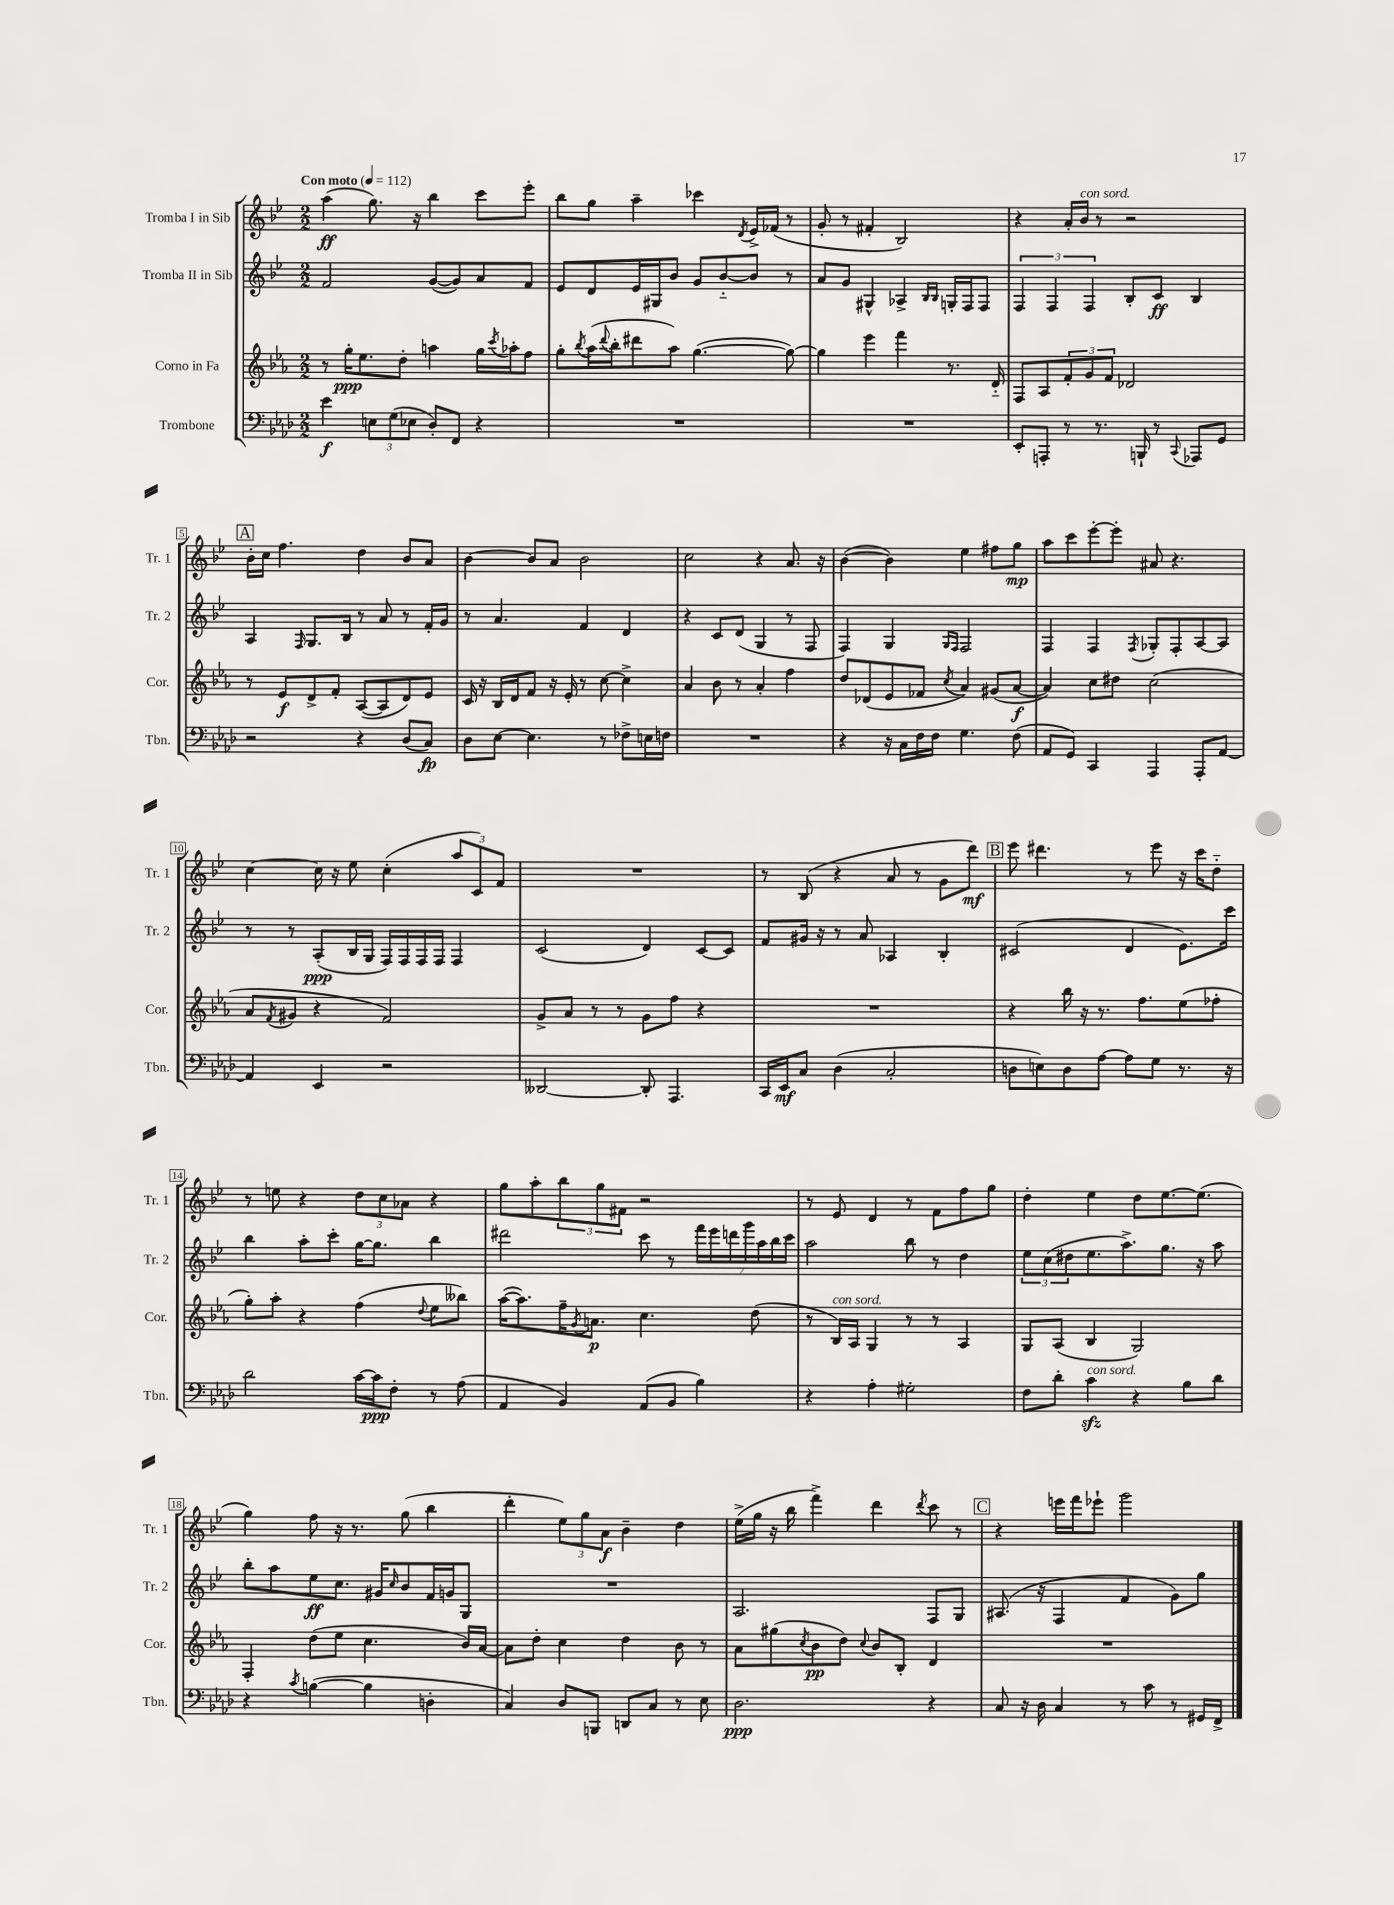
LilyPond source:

<<
\new StaffGroup <<
\new Staff = "s0" \with { instrumentName = "Tromba I in Sib" shortInstrumentName = "Tr. 1" } {
    \clef treble \key bes \major \numericTimeSignature \time 2/2 \tempo "Con moto" 4 = 112
    a''4\ff( g''8.) r16 bes''4 c'''8 ees'''8-. |
    bes''8 g''8 a''4-- ces'''4 \acciaccatura { d'8 } ees'16-> fes'16( r8 |
    g'8-. r8 fis'4-. bes2) |
    r4 a'16-. bes'16^\markup { \italic "con sord." } r8 r2 |
    \mark \markup { \box "A" } bes'16-. c''16 f''4. d''4 bes'8 a'8 |
    bes'4~ bes'8 a'8 bes'2 |
    c''2 r4 a'8. r16 |
    bes'4~( bes'4) ees''4 fis''8 g''8\mp |
    a''8 c'''8 ees'''8~-. ees'''8-. ais'8 r4. |
    c''4~ c''16 r16 ees''8 c''4-.( \tuplet 3/2 { a''8 c'8) f'8 } |
    R1 |
    r8 bes8( r4 a'8 r8 g'8 d'''8\mf) |
    \mark \markup { \box "B" } ees'''8 dis'''4. r8 ees'''8 r16 c'''16 d''8-_ |
    r8 e''8 r4 \tuplet 3/2 { d''8 c''8 aes'8 } r4 |
    g''8 a''8-. \tuplet 3/2 { bes''8 g''8 fis'8 } r2 |
    r8 ees'8 d'4 r8 f'8 f''8 g''8 |
    d''4-. ees''4 d''8 ees''8.~ ees''8.( |
    g''4) f''8 r16 r8. g''8( bes''4 |
    d'''4-. \tuplet 3/2 { ees''8) g''8 a'8\f } bes'4-- d''4 |
    ees''16->( g''16 r16 bes''16 f'''4->) d'''4 \acciaccatura { d'''8 } c'''8 r8 |
    \mark \markup { \box "C" } r4 e'''16 f'''16 ees'''8-! g'''2 \bar "|." |
}
\new Staff = "s1" \with { instrumentName = "Tromba II in Sib" shortInstrumentName = "Tr. 2" } {
    \clef treble \key bes \major \numericTimeSignature \time 2/2
    f'2 g'8~( g'8) a'8 f'8 |
    ees'8 d'8 ees'16 gis16 bes'8 g'8 bes'8~-_ bes'8 r8 |
    a'8 g'8 gis4-^ aes4-> \grace { bes16 bes16 } g16-. f16 f8 |
    \tuplet 3/2 { f4 f4 f4 } bes8-. c'8\ff bes4 |
    \mark \markup { \box "A" } a4 \grace { f16 } g8. bes16 r8 a'8 r8 f'16-. g'16 |
    r8 a'4. f'4 d'4 |
    r4 c'8 d'8( g4 r8 f8 |
    f4) g4 \grace { g16 f16 } f2 |
    f4 f4 \acciaccatura { f8 } ges8-. f8-. a8~ a8 |
    r8 r8 a8-.\ppp( bes16 g16 f16) f16 f16 f16 f4 |
    c'2( d'4) c'8~ c'8 |
    f'8 gis'16 r16 r8 a'8 aes4 bes4-. |
    \mark \markup { \box "B" } cis'2( d'4 ees'8.) c'''16 |
    bes''4 a''8-. c'''8-. g''16~ g''8. bes''4 |
    dis'''2 c'''8 r8 \tuplet 7/4 { f'''16 ees'''16 d'''16 g'''16 a''16 bes''16 c'''16 } |
    a''2 bes''8 r8 d''4 |
    \tuplet 3/2 { ees''8 c''8( dis''8 } ees''8. a''8.->) g''8. r16 a''8 |
    bes''8-. a''8 ees''8\ff c''8. gis'16 \grace { c''16 } bes'8 f'16 g'16 g8 |
    R1 |
    a2. f8 g8 |
    \mark \markup { \box "C" } ais8.( r16 f4 f'4 g'8) g''8 \bar "|." |
}
\new Staff = "s2" \with { instrumentName = "Corno in Fa" shortInstrumentName = "Cor." } {
    \clef treble \key ees \major \numericTimeSignature \time 2/2
    r8 g''16-.\ppp ees''8. d''8-. a''4 g''16 \acciaccatura { c'''8 } aes''16-. f''8 |
    g''8-. \acciaccatura { bes''8 } aes''16( \appoggiatura { d'''8 } bes''16-. dis'''8 aes''8) g''4.~( g''8~) |
    g''4 ees'''4 f'''4 r8. d'16-_ |
    f8 aes8 \tuplet 3/2 { f'8-. g'8 f'8 } des'2 |
    \mark \markup { \box "A" } r8 ees'8\f d'8-> f'8-. aes8~( aes8 d'8) ees'8 |
    c'16 r16 bes16 d'16 f'8 r16 ees'16-. r8 c''8~ c''4-> |
    aes'4 bes'8 r8 aes'4-. f''4 |
    d''8 des'8( ees'8 fes'8 \acciaccatura { c''8 } aes'4) gis'8( aes'8~\f |
    aes'4) c''8 dis''8 c''2( |
    aes'8 \acciaccatura { f'8 } gis'8 r4 f'2) |
    g'8-> aes'8 r8 r8 g'8 f''8 r4 |
    R1 |
    \mark \markup { \box "B" } r4 bes''16 r16 r8. f''8. ees''8( fes''8-. |
    g''8-.) aes''8-. r4 f''4( \appoggiatura { d''8 } ees''8 beses''8) |
    aes''16~( aes''8.) f''16-- \acciaccatura { g'8 } a'8.\p c''4. d''8( |
    r8 bes16^\markup { \italic "con sord." }) aes16 g4 r8 r8 aes4 |
    g8 aes8( bes4 g2) |
    f4-. d''8( ees''8 c''4. bes'16) aes'16~ |
    aes'8 d''8-. c''4 d''4 bes'8 r8 |
    aes'8 gis''8( \acciaccatura { c''8 } bes'8\pp d''8) \appoggiatura { c''8 } bes'8 bes8-. d'4 |
    \mark \markup { \box "C" } R1 \bar "|." |
}
\new Staff = "s3" \with { instrumentName = "Trombone" shortInstrumentName = "Tbn." } {
    \clef bass \key aes \major \numericTimeSignature \time 2/2
    ees'4\f \tuplet 3/2 { e8 g8( ees8 } des8-.) f,8 r4 |
    R1 |
    R1 |
    ees,8-. a,,8-. r8 r8. b,,16-! r8 \appoggiatura { c,8 } aes,,8 g,8 |
    \mark \markup { \box "A" } r2 r4 des8( c8\fp) |
    des8 ees8~ ees4. r8 fes8-> e16 f16 |
    R1 |
    r4 r16 c16 f16 f16 g4. f8( |
    aes,8 g,8) c,4 aes,,4 aes,,8-. aes,8~ |
    aes,4 ees,4 r2 |
    deses,2~ deses,8-. aes,,4. |
    c,16 ees,16\mf c8 des4( c2-. |
    \mark \markup { \box "B" } d8 e8) d8 aes8~ aes8 g8 r8. r16 |
    des'2 c'16~ c'16\ppp f8-. r8 aes8( |
    aes,4 bes,4) aes,8( bes,8 bes4) |
    r4 aes4-. gis2-. |
    f8 des'8-. c'4\sfz^\markup { \italic "con sord." } r4 bes8 des'8 |
    r4 \acciaccatura { c'8 } b4~( b4 d4-. |
    c4) des8 b,,8 d,8 c8 r8 ees8 |
    des2.\ppp r4 |
    \mark \markup { \box "C" } c8 r16 des16 c4 r8 c'8 r8 gis,16 f,16-> \bar "|." |
}
>>
>>
\layout { \context { \Score \override BarNumber.stencil = #(make-stencil-boxer 0.1 0.3 ly:text-interface::print) } }
